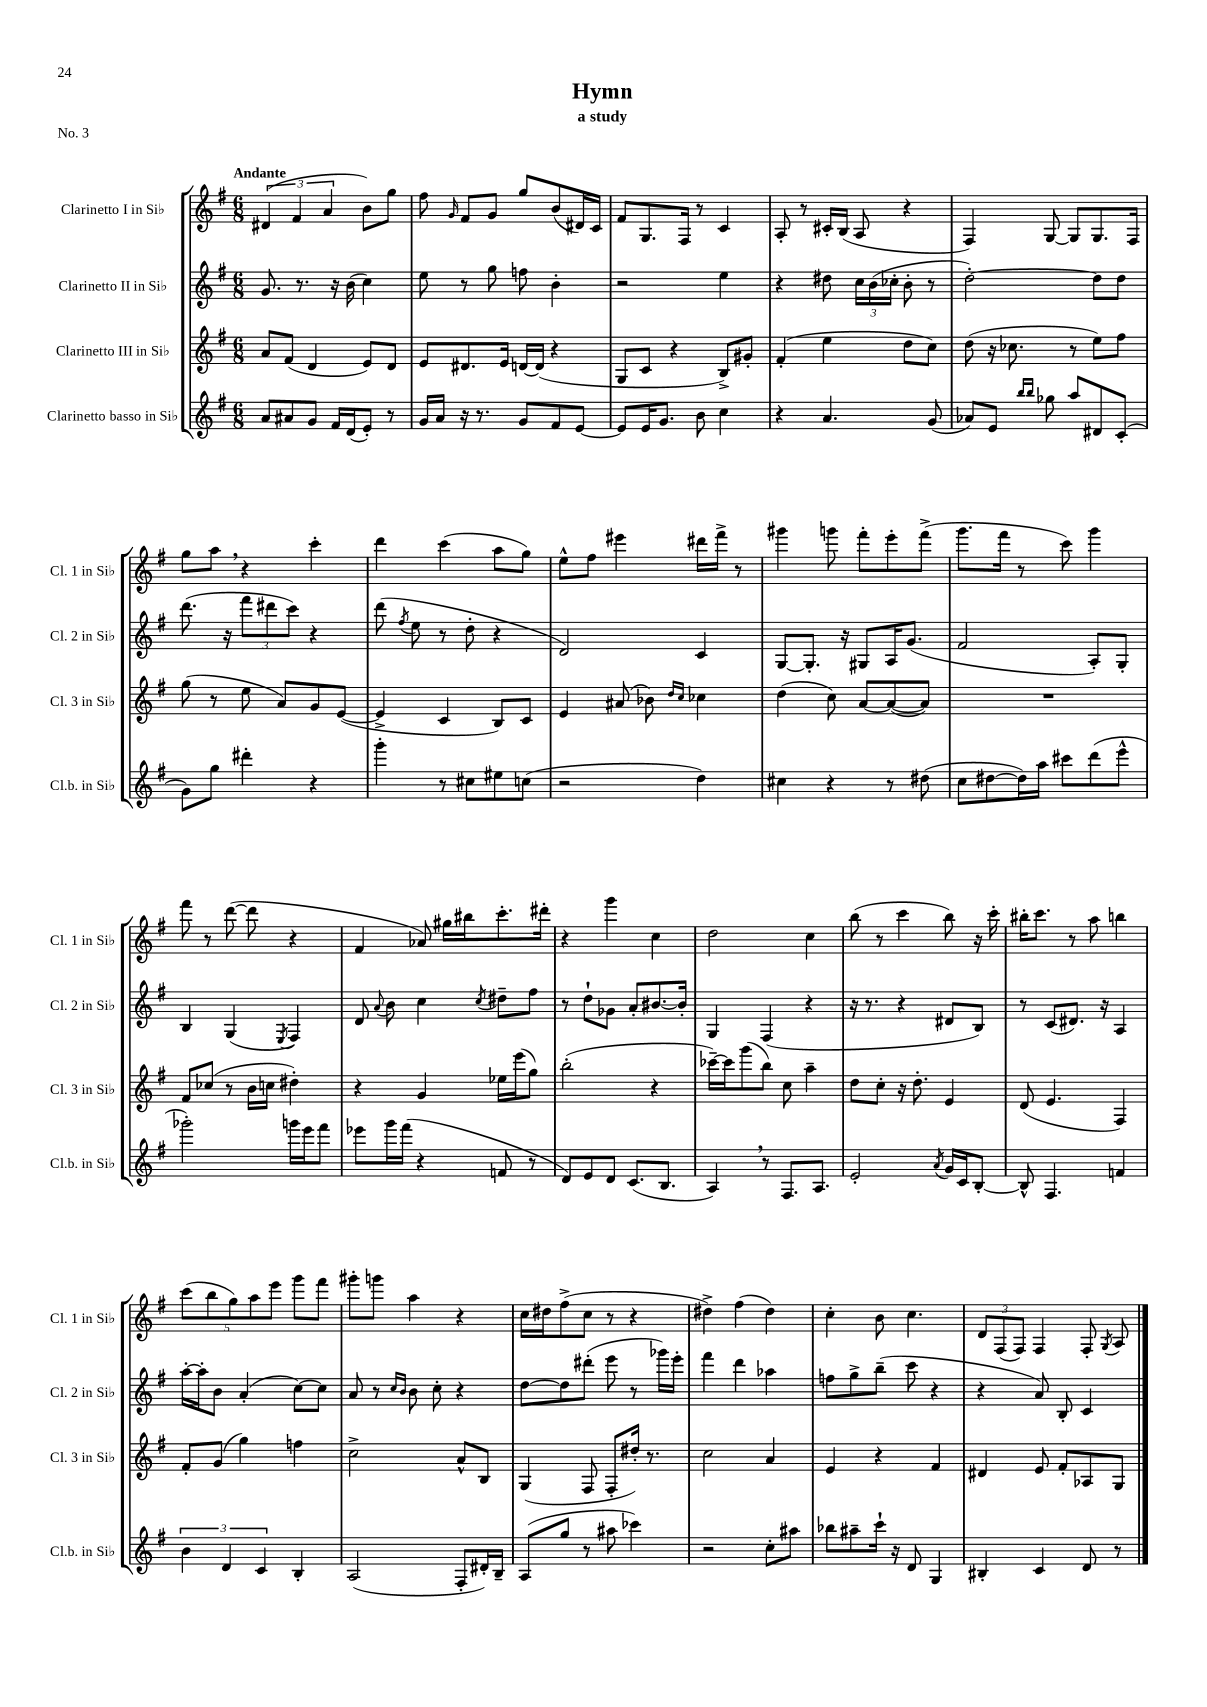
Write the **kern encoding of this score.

**kern	**kern	**kern	**kern
*part4	*part3	*part2	*part1
*staff4	*staff3	*staff2	*staff1
*I"Clarinetto basso in Si♭	*I"Clarinetto III in Si♭	*I"Clarinetto II in Si♭	*I"Clarinetto I in Si♭
*I'Cl.b. in Si♭	*I'Cl. 3 in Si♭	*I'Cl. 2 in Si♭	*I'Cl. 1 in Si♭
*clefG2	*clefG2	*clefG2	*clefG2
*k[f#]	*k[f#]	*k[f#]	*k[f#]
*M6/8	*M6/8	*M6/8	*M6/8
=1	=1	=1	=1
!	!	!	!LO:TX:a:B:t=Andante
8a/L	8a/L	8.g/	(6d#X/
8a#X/	(8f#/J	.	.
.	.	.	6f#/
.	.	8.r	.
8g/J	4d/	.	.
.	.	.	6a/
16f#/LL	.	16r	.
(16d/J	.	(16b\	.
8e'/J)	8e/L)	4cc\)	8b\L)
8r	8d/J	.	8gg\J
=2	=2	=2	=2
16g/LL	8e/L	8ee\	8ff#\
16a/JJ	.	.	.
.	.	.	16qqg/
16r	8.d#X/	8r	8f#/L
8.r	.	.	.
.	.	8gg\	8g/J
.	16e/Jk	.	.
8g/L	[16dn/LL	8ffn\	8gg/L
.	(16d/JJ]	.	.
8f#/	4r	4b'\	(8b/
[8e/J	.	.	16d#X/L)
.	.	.	16c/JJ
=3	=3	=3	=3
8e/L]	8G/L	2r	8f#/L
16e/K	8c/J	.	8.G/
8.g/J	.	.	.
.	4r	.	.
.	.	.	16F#/Jk
8b\	.	.	8r
4cc\	8B^/L)	4ee\	4c/
.	8g#X'/J	.	.
=4	=4	=4	=4
4r	(4f#'/	4r	8A'/
.	.	.	8r
4.a/	4ee\	8dd#X\	16c#X'/LL
.	.	.	(16B/JJ
.	.	24cc\LL	8A/
.	.	(24b\	.
.	.	24cc-X'\JJ	.
.	8dd\L	8b'\	4r
(8g/	8cc\J)	8r	.
=5	=5	=5	=5
8a-X/L)	(8dd\	[2dd'\)	4F#/)
8e/J	16r	.	.
.	8.cc-X\	.	.
16qqbb/LL	.	.	.
16qqbb/JJ	.	.	.
8gg-X\	.	.	[8G/
8aa/L	8r	.	8G/L]
8d#X/	8ee\L)	8dd\L]	8.G/
(8c'/J	8ff#\J	8dd\J	.
.	.	.	16F#/Jk
!!LO:LB:g=z
=6	=6	=6	=6
8g\L)	(8gg\	(8.ddd\	8gg\L
8gg\J	8r	.	8aa,\J
.	.	16r	.
4ddd#X'\	8ee\	12fff#\L	4r
.	.	12ddd#X\	.
.	8a/L)	.	.
.	.	12ccc\J)	.
4r	8g/	4r	4ccc'\
.	([8e/J	.	.
=7	=7	=7	=7
4ggg'\	4e^/]	(8ddd\	4ddd\
.	.	8qff#/	.
.	.	8ee\	.
8r	4c/	8r	(4ccc\
8cc#X\L	.	8dd'\	.
8ee#X\	8B/L)	4r	8aa\L
(8ccn\J	8c/J	.	8gg\J)
=8	=8	=8	=8
2r	4e/	2d/)	8ee^^\L
.	.	.	8ff#\J
.	(8a#X/	.	4eee#X\
.	8b-X\)	.	.
.	16qqdd/LL	.	.
.	16qqcc/JJ	.	.
4dd\)	4cc-X\	4c/	16ddd#X\LL
.	.	.	16fff#^\JJ
.	.	.	8r
=9	=9	=9	=9
4cc#X\	(4dd\	[8G/L	4ggg#X\
.	.	8.G'/J]	.
4r	8cc\)	.	8gggn\
.	.	16r	.
.	[8a/L	8G#X/L	8fff#'\L
8r	(8a/_	16A/K	8eee'\
.	.	(8.g/J	.
(8dd#X\	8a/J])	.	(8fff#^\J
=10	=10	=10	=10
8cc\L	2.r	2f#/	8.ggg\L
[8dd#X\	.	.	.
.	.	.	16fff#\Jk
16dd#\L])	.	.	8r
16aa\JJ	.	.	.
8ccc#X\L	.	.	8ccc\)
(8ddd\	.	8A'/L)	4ggg\
8eee^^\J	.	8G'/J	.
!!LO:LB:g=z
=11	=11	=11	=11
2ggg-X'\)	8f#/L	4B/	8fff#\
.	(8cc-X/J	.	8r
.	8r	(4G/	([8ddd\
.	16b\LL	.	8ddd\]
.	16ccn\JJ	.	.
.	.	8qE/	.
16gggn\LL	4dd#X'\)	4F#/)	4r
16eee\J	.	.	.
8fff#\J	.	.	.
=12	=12	=12	=12
8eee-X\L	4r	8d/	4f#/
.	.	8qqa/	.
16ggg\L	.	8b\	.
(16fff#\JJ	.	.	.
4r	4g/	4cc\	8a-X/)
.	.	.	16gg#X\LL
.	.	.	16bb#X\J
.	.	8qcc/	.
8fn/	16ee-X\LL	8dd#X~\L	8.ccc'\
.	(16eee\J	.	.
8r	8gg\J)	8ff#\J	.
.	.	.	16ddd#X'\Jk
=13	=13	=13	=13
8d/L)	(2bb'\	8r	4r
8e/	.	8dd`\L	.
8d/J	.	8g-X\J	4ggg\
(8.c/L	.	8a'/L	.
.	4r	[8.b#X/	4cc\
8.B/J	.	.	.
.	.	16b#'/Jk]	.
=14	=14	=14	=14
4A,/)	[16ccc-X~\LL)	4G/	2dd\
.	16ccc-\J]	.	.
.	(8ggg\	.	.
8r	8bb\J)	(4F#/	.
8.F#/L	8cc\	.	.
.	4aa~\	4r	4cc\
8.A/J	.	.	.
=15	=15	=15	=15
2e'/	8dd\L	16r	(8bb\
.	.	8.r	.
.	8cc'\J	.	8r
.	16r	4r	4ccc\
.	8.dd'\	.	.
8qa/	.	.	.
16g/LL	4e/	8d#X/L	8bb\)
16c/J	.	.	.
[8B'/J	.	8B/J)	16r
.	.	.	16ccc'\
=16	=16	=16	=16
8B^^/]	(8d/	8r	16bb#X'\KL
.	.	.	8.ccc\J
4.F#/	4.e/	(8c/L	.
.	.	8.d#X/J)	8r
.	.	.	8aa\
.	.	16r	.
4fn/	4F#/)	4A/	4bbn\
!!LO:LB:g=z
=17	=17	=17	=17
6b\	8f#'/L	[16aa'\LL	(10ccc\L
.	.	16aa'\J]	.
.	.	.	10bb\
.	(8g/J	8b\J	.
6d/	.	.	.
.	.	.	10gg\)
.	4gg\)	(4a'/	.
.	.	.	10aa\
6c/	.	.	.
.	.	.	10eee\J
4B'/	4ffn\	[8cc\L)	8ggg\L
.	.	8cc\J]	8fff#\J
=18	=18	=18	=18
(2A/	2cc^\	8a/	8ggg#X'\L
.	.	8r	8gggn\J
.	.	16qqcc/LL	.
.	.	16qqb/JJ	.
.	.	8b\	4aa\
.	.	8cc'\	.
8F#'/L	8a^^/L	4r	4r
16d#X'/L)	8B/J	.	.
16B~/JJ	.	.	.
=19	=19	=19	=19
(8A/L	(4G/	[8dd\L	16cc\LL
.	.	.	16dd#X\J
8gg/J	.	8dd\]	(8ff#^\
8r	8F#/	(8ddd#X'\J	8cc\J
8aa#X\	8F#'/L	8eee\	8r
4ccc-X\)	16dd#X'/Jk)	8r	4r
.	8.r	.	.
.	.	16ggg-X\LL)	.
.	.	16eee'\JJ	.
=20	=20	=20	=20
2r	2cc\	4fff#\	4dd#X^\)
.	.	4ddd\	(4ff#\
8cc'\L	4a/	4aa-X\	4dd#\)
8aa#X\J	.	.	.
=21	=21	=21	=21
8bb-X\L	4e/	8ffn\L	4cc'\
8aa#X~\	.	8gg^\	.
16ccc`\Jk	4r	(8bb~\J	8b\
16r	.	.	.
8d/	.	8ccc\	4.cc\
4G/	4f#/	4r	.
=22	=22	=22	=22
4B#X'/	4d#X/	4r	12d/L
.	.	.	(12F#/
.	.	.	12F#/J)
4c/	8e/	8a/)	4F#/
.	8f#'/L	8B'/	.
8d/	8A-X/	4c/	8F#'/
.	.	.	8qG/
8r	8G/J	.	8A/
==	==	==	==
*-	*-	*-	*-
